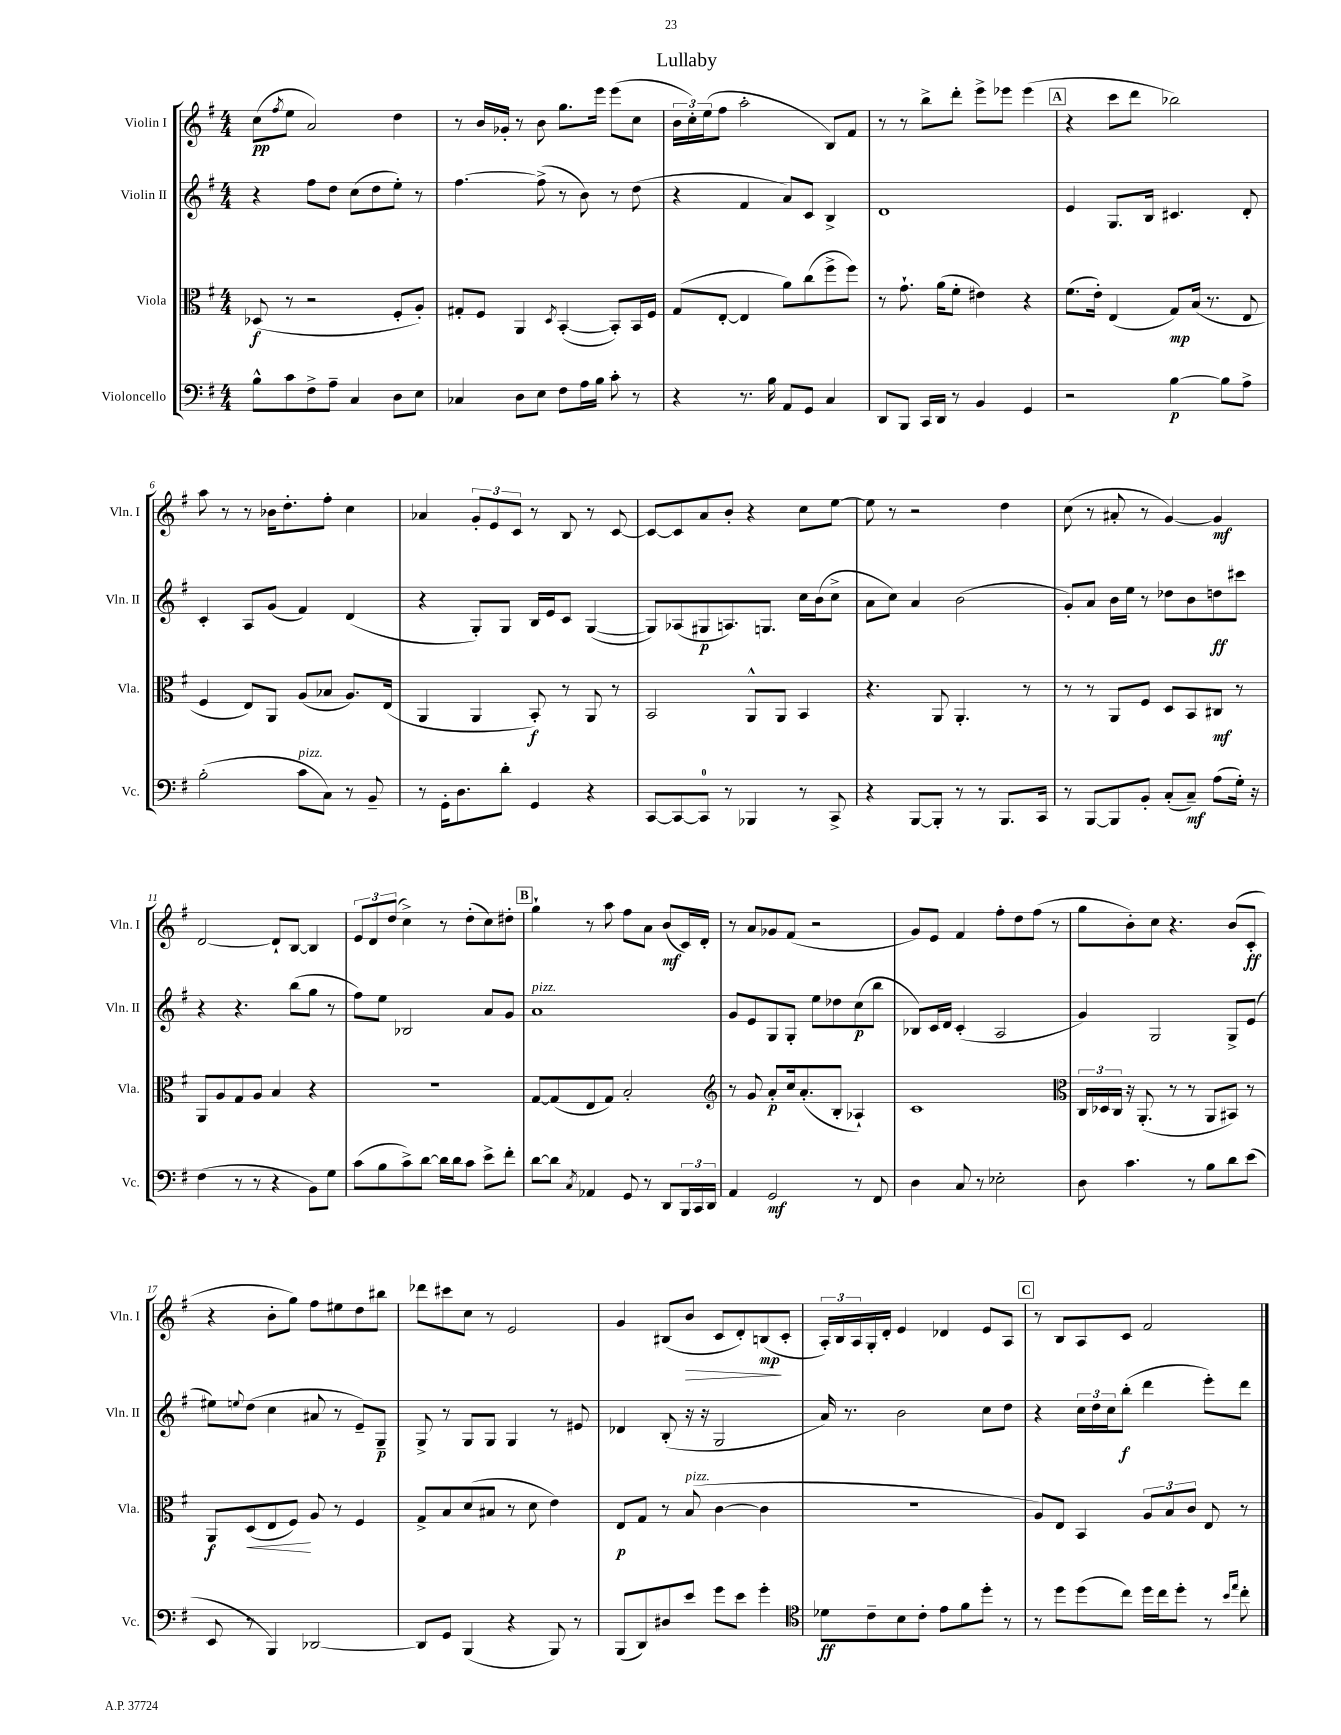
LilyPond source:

\header { title = "Lullaby" }
<<
\new StaffGroup <<
\new Staff = "s0" \with { instrumentName = "Violin I" shortInstrumentName = "Vln. I" } {
    \clef treble \key g \major \numericTimeSignature \time 4/4
    c''8\pp( \acciaccatura { fis''8 } e''8 a'2) d''4 |
    r8 b'16 ges'16-. r8 b'8 g''8. e'''16 e'''8( c''8 |
    \tuplet 3/2 { b'16 c''16-.) e''16( } fis''8 a''2-. b8) fis'8 |
    r8 r8 b''8-> d'''8-. e'''8-> ees'''8 ees'''4( |
    \mark \markup { \box "A" } r4 c'''8 d'''8 bes''2) |
    a''8 r8 r8 bes'16 d''8.-. fis''8-. c''4 |
    aes'4 \tuplet 3/2 { g'8-. e'8 c'8 } r8 b8 r8 c'8~ |
    c'8~ c'8 a'8 b'8-. r4 c''8 e''8~ |
    e''8 r8 r2 d''4 |
    c''8( r8 ais'8-. r8 g'4~) g'4\mf |
    d'2~ d'8-! b8~ b4 |
    \tuplet 3/2 { e'8 d'8 d''8( } c''4->) r8 d''8-.( c''8) dis''8-. |
    \mark \markup { \box "B" } g''4-! r8 a''8 fis''8 a'8 b'8\mf( c'16) d'16-. |
    r8 a'8 ges'8 fis'8( r2 |
    g'8) e'8 fis'4 fis''8-. d''8 fis''8( r8 |
    g''8 b'8-.) c''8 r4. b'8( c'8-.\ff |
    r4 b'8-. g''8) fis''8 eis''8 d''8 bis''8 |
    des'''8 cis'''8 c''8 r8 e'2 |
    g'4 bis8( b'8\> c'8 d'8-.) b8\mp\!( c'8-. |
    \tuplet 3/2 { a16-.) b16 a16 } g16-. d'16-. e'4 des'4 e'8 a8 |
    \mark \markup { \box "C" } r8 b8 a8 c'8 fis'2 \bar "|." |
}
\new Staff = "s1" \with { instrumentName = "Violin II" shortInstrumentName = "Vln. II" } {
    \clef treble \key g \major \numericTimeSignature \time 4/4
    r4 fis''8 d''8 c''8( d''8 e''8-.) r8 |
    fis''4.~ fis''8->( r8 b'8) r8 d''8( |
    r4 fis'4 a'8) c'8 b4-> |
    d'1 |
    \mark \markup { \box "A" } e'4 g8. b16 cis'4. d'8-. |
    c'4-. a8 g'8( fis'4) d'4( |
    r4 g8-.) g8 b16 e'16 c'8 g4~( |
    g8) aes8( gis8\p a8.) g8. c''16 b'16( c''8-> |
    a'8 c''8) a'4 b'2( |
    g'8-.) a'8 b'16 e''16 r8 des''8 b'8 d''8\ff cis'''8 |
    r4 r4. b''8( g''8 r8 |
    fis''8) e''8 bes2 a'8 g'8 |
    \mark \markup { \box "B" } a'1^\markup { \italic "pizz." } |
    g'8 e'8 g8 g8-. e''8 des''8 c''8\p( b''8 |
    bes8) c'16 d'16 c'4-.( a2 |
    g'4) g2 g8-> e'8( |
    eis''8) \appoggiatura { e''8 } d''8( c''4 ais'8 r8 e'8--) g8--\p |
    g8-> r8 g8 g8 g4 r8 eis'8 |
    des'4 b8-.( r16 r16 g2 |
    a'16) r8. b'2 c''8 d''8 |
    \mark \markup { \box "C" } r4 \tuplet 3/2 { c''16 d''16 c''16 } b''8-.\f( d'''4 e'''8-.) d'''8 \bar "|." |
}
\new Staff = "s2" \with { instrumentName = "Viola" shortInstrumentName = "Vla." } {
    \clef alto \key g \major \numericTimeSignature \time 4/4
    des8\f( r8 r2 fis8-. a8-.) |
    gis8-. fis8 a,4 \acciaccatura { d8 } b,4~-.( b,8-.) b,16 fis16 |
    g8( e8~-. e4 a'8) c''8( fis''8-> fis''8) |
    r8 g'8.-! a'16( fis'8-. eis'4) r4 |
    \mark \markup { \box "A" } fis'8.( e'16-.) e4( g8\mp) b16( r8. e8 |
    fis4 e8) a,8 a8( bes8 a8.) e16( |
    a,4 a,4 b,8-.\f) r8 a,8 r8 |
    b,2 a,8-^ a,8 b,4 |
    r4. a,8 a,4.-. r8 |
    r8 r8 a,8 fis8 d8 b,8 cis8\mf r8 |
    a,8 a8 g8 a8 b4 r4 |
    r1 |
    \mark \markup { \box "B" } g8~ g8( e8 g8) b2-. |
    \clef treble r8 g'8 a'8-.\p c''16 a'8.-.( b8-. aes4-!) |
    c'1 |
    \clef alto \tuplet 3/2 { c16 des16 c16 } r16 a,8.-.( r8 r8 a,8 bis,8) r8 |
    a,8\f d8\<( e8 fis8\!) a8 r8 fis4 |
    g8-> b8 d'8( bis8 r8 d'8 e'4) |
    e8\p g8 r8 b8^\markup { \italic "pizz." }( c'4~ c'4 |
    R1 |
    \mark \markup { \box "C" } a8) e8 b,4 \tuplet 3/2 { a8 b8 c'8 } e8 r8 \bar "|." |
}
\new Staff = "s3" \with { instrumentName = "Violoncello" shortInstrumentName = "Vc." } {
    \clef bass \key g \major \numericTimeSignature \time 4/4
    b8-^ c'8 fis8-> a8-- c4 d8 e8 |
    ces4 d8 e8 fis8 a16 b16 c'8-. r8 |
    r4 r8. b16 a,8 g,8 c4 |
    d,8 b,,8 c,16 d,16 r8 b,4 g,4 |
    \mark \markup { \box "A" } r2 b4~\p b8 a8-> |
    b2-.( c'8^\markup { \italic "pizz." } c8) r8 b,8-- |
    r8 g,16-. d8. d'8-. g,4 r4 |
    c,8~ c,8~ c,8-0 r8 bes,,4 r8 c,8-> |
    r4 b,,8~ b,,8-. r8 r8 b,,8. c,16 |
    r8 b,,8~ b,,8 b,8-. c8-.( c8--\mf) a8( g16-.) r16 |
    fis4( r8 r8 r4 b,8) g8 |
    c'8( b8 c'8->) d'8~ d'16 d'16 c'8 e'8-> fis'8-. |
    \mark \markup { \box "B" } d'8~ d'8 \acciaccatura { c8 } aes,4 g,8 r8 d,8 \tuplet 3/2 { b,,16 c,16 d,16 } |
    a,4 g,2\mf r8 fis,8 |
    d4 c8 r8 ees2-. |
    d8 c'4. r8 b8 d'8 e'8( |
    e,8 r8 b,,4) des,2~ |
    des,8 g,8 b,,4( r4 b,,8) r8 |
    b,,8( d,8) dis8 e'8 g'8 e'8 g'4-. |
    \clef tenor des'8\ff c'8-- b8 c'8-. e'8 fis'8 d''8-. r8 |
    \mark \markup { \box "C" } r8 d''8 d''8( c''8) d''16 c''16 d''8-. r8 \grace { b'16 e''16 } c''8-. \bar "|." |
}
>>
>>
